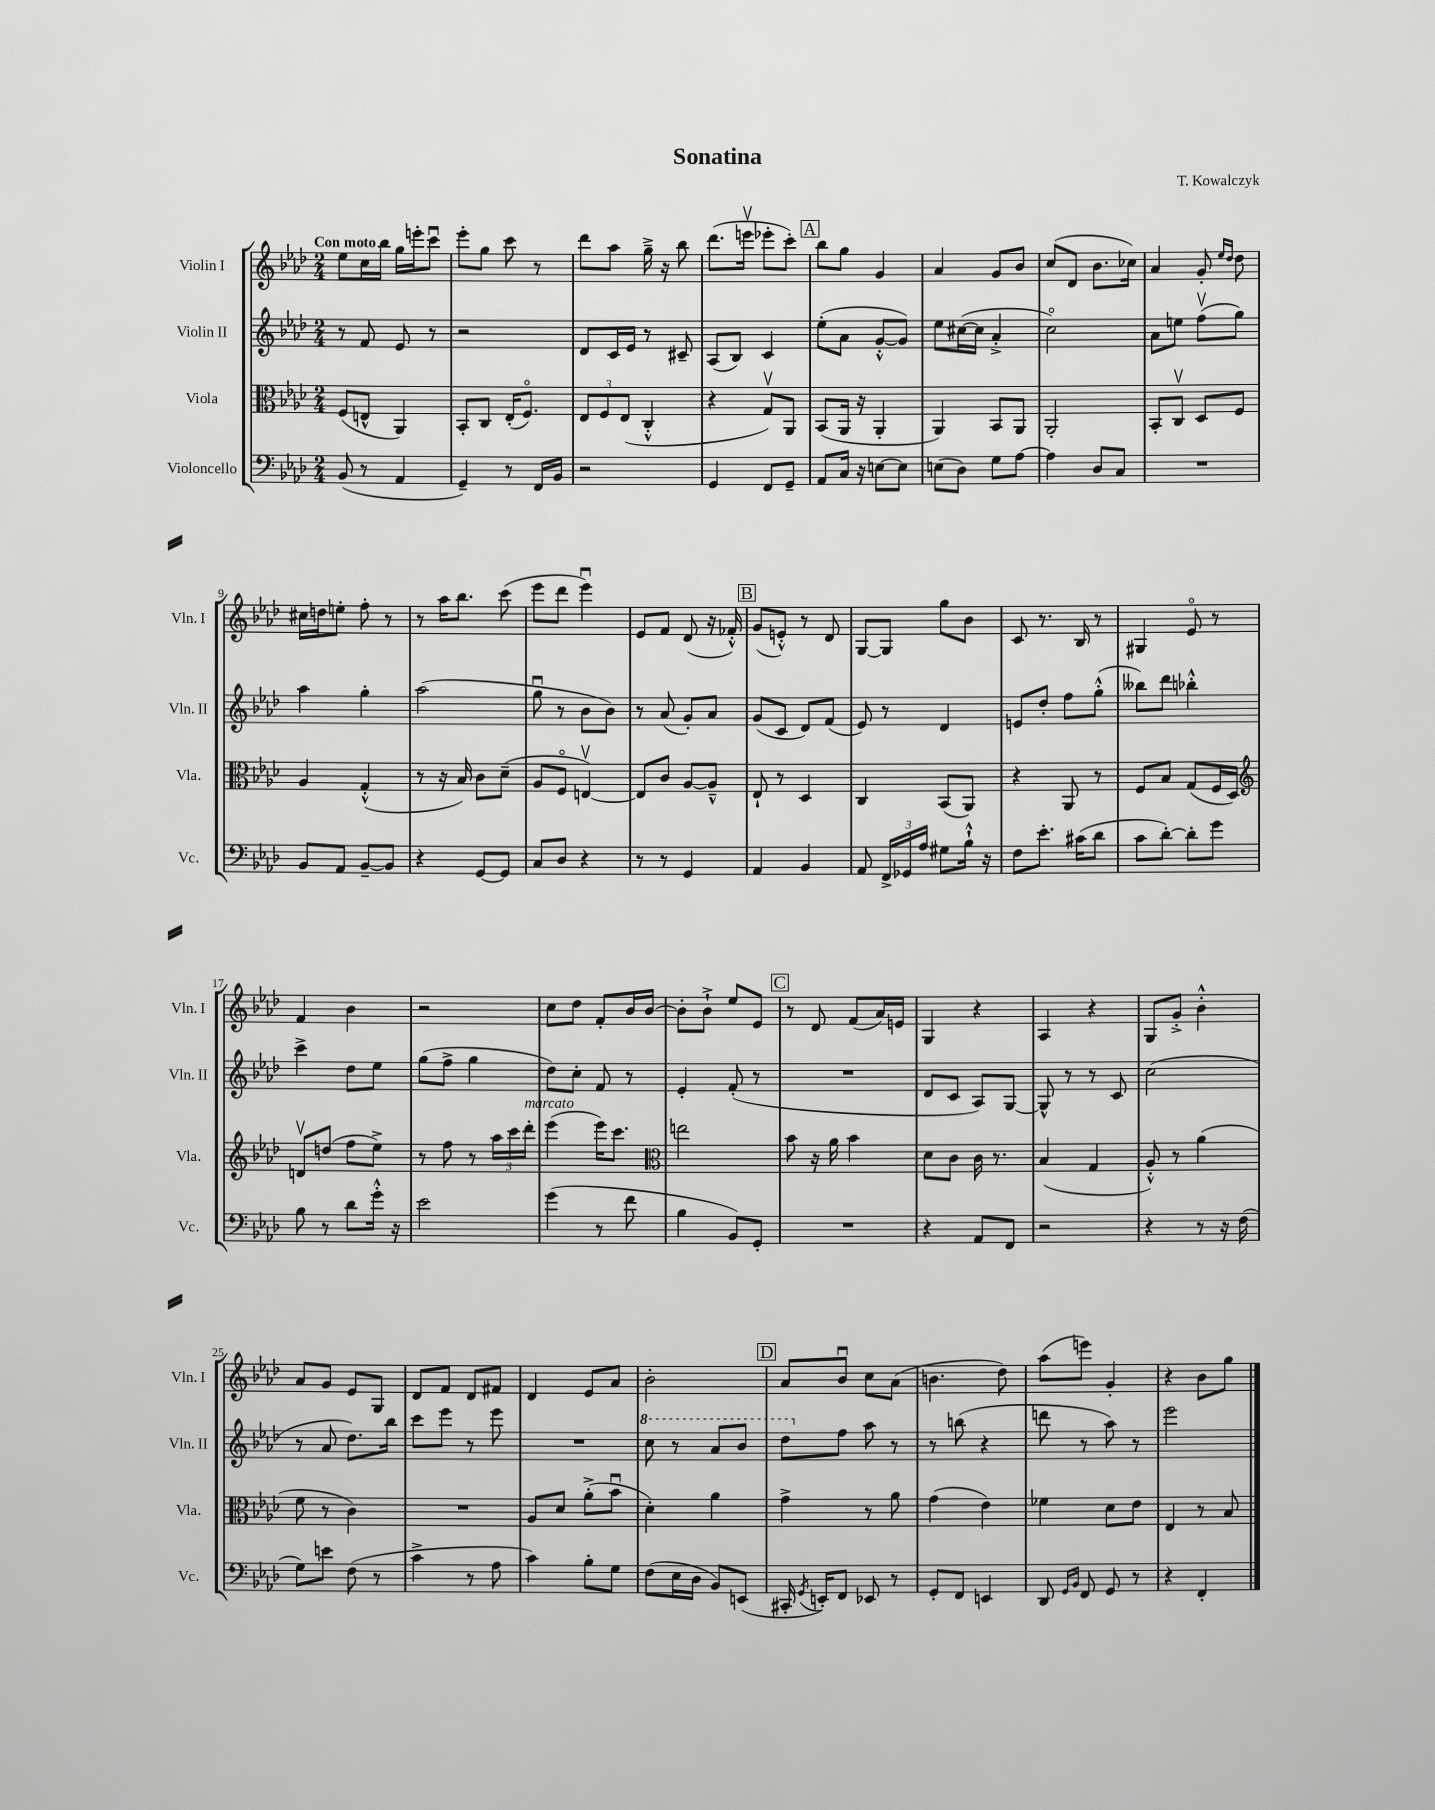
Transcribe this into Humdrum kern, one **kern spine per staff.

**kern	**kern	**kern	**kern
*staff4	*staff3	*staff2	*staff1
*clefF4	*clefC3	*clefG2	*clefG2
*k[b-e-a-d-]	*k[b-e-a-d-]	*k[b-e-a-d-]	*k[b-e-a-d-]
*M2/4	*M2/4	*M2/4	*M2/4
(8BB-	(8F	8r	8ee-
8r	8E^^	8f	16cc
.	.	.	16bb-
4AA-	4AA-)	8e-	16gg
.	.	.	16eee'
.	.	8r	8cccu
=	=	=	=
4GG~)	8BB-'	2r	8eee-'
.	8C	.	8gg
8r	(16E-'	.	8ccc
.	8.Fo)	.	.
16FF	.	.	8r
16BB-	.	.	.
=	=	=	=
2r	12E-	8d-	8ddd-
.	12F	.	.
.	.	16c	8aa-
.	(12E-	.	.
.	.	16e-	.
.	4C'^^	8r	16gg~^
.	.	.	16r
.	.	8c#~	8bb-
=	=	=	=
4GG	4r	(8A-	(8.ddd-
.	.	8B-)	.
.	.	.	16eeev
8FF	8Gv)	4c	8eee-'
8GG~	8AA-	.	8ccc')
=	=	=	=
8AA-	(8BB-	(8ee-'	8bb-
16C	16AA-	8a-	8gg
16r	16r	.	.
[8E	4AA-'	[8g'^^	4g
8E]	.	8g])	.
=	=	=	=
(8E	4AA-)	8ee-	4a-
8D-)	.	([16cc#	.
.	.	16cc#]	.
8G	8BB-	4a-'^	8g
[8A-	8AA-	.	8b-
=	=	=	=
4A-]	2AA-'	2cco)	(8cc
.	.	.	8d-
8D-	.	.	8.b-
8C	.	.	.
.	.	.	16cc-)
=	=	=	=
2r	8BB-'	8a-	4a-
.	8Cv	8ee	.
.	8D-	(8ffv	8g'
.	.	.	16qqee-
.	.	.	16qqdd-
.	8F	8gg)	8dd-
=	=	=	=
8BB-	4A-	4aa-	16cc#
.	.	.	16dd
8AA-	.	.	8ee'
[8BB-~	(4G'^^	4gg'	8ff'
8BB-]	.	.	8r
=	=	=	=
4r	8r	(2aa-	8r
.	16r	.	16aa-
.	16B-)	.	8.bb-
[8GG	8c	.	.
8GG]	(8d-~	.	(8ccc
=	=	=	=
8C	8A-	8ggu	8eee-
8D-	8Fo	8r	8ddd-
4r	[4Ev)	8b-	4eee-u)
.	.	8b-)	.
=	=	=	=
8r	8E]	8r	8e-
8r	8c	(8a-	8f
4GG	[8A-	8g')	(8d-
.	8A-~^^]	8a-	16r
.	.	.	16f-'^^)
=	=	=	=
4AA-	8E-`	(8g	(8g
.	8r	8c	8e'^^)
4BB-	4D-	8d-)	8r
.	.	(8f	8d-
=	=	=	=
8AA-	4C	8e-)	[8G
24FF^	.	8r	8G]
24GG-	.	.	.
24A-	.	.	.
8G#	(8BB-	4d-	8gg
16B-`^^	8AA-)	.	8b-
16r	.	.	.
=	=	=	=
8F	4r	8e	8c
8.e-'	.	8dd-'	8.r
.	8AA-	8ff	.
(16c#	.	.	16B-
8d-	8r	(8gg'^^	8r
=	=	=	=
8c	8F	8bb--)	4G#
[8d-')	8B-	8ddd-	.
8d-']	(8G	4bb-'^^	8e-o
8g	16F	.	8r
.	16D-)	.	.
=	=	=	=
*	*clefG2	*	*
8B-	8dv	4ccc^	4f
8r	(8dd	.	.
8d-	8ff	8dd-	4b-
16g'^^	8ee-^)	8ee-	.
16r	.	.	.
=	=	=	=
2e-	8r	(8gg	2r
.	8ff	8ff^	.
.	8r	4gg	.
.	24aa-	.	.
.	24ccc	.	.
.	24ddd-'	.	.
=	=	=	=
(4g	(4eee-	8dd-)	8cc
.	.	8cc'	8dd-
8r	16eee-)	8f	8f'
.	8.ccc	.	.
8f	.	8r	16b-
.	.	.	[16b-
=	=	=	=
*	*clefC3	*	*
4B-	2ee	4e-'	8b-']
.	.	.	8b-`^
8BB-)	.	(8f'	8ee-
8GG'	.	8r	8e-
=	=	=	=
2r	8b-	2r	8r
.	16r	.	8d-
.	16a-	.	.
.	4b-	.	(8f
.	.	.	16a-)
.	.	.	16e
=	=	=	=
4r	8d-	8d-	4G
.	8c	8c	.
8AA-	16c	8A-)	4r
.	8.r	.	.
8FF	.	[8G	.
=	=	=	=
2r	(4B-	8G^^]	4A-
.	.	8r	.
.	4G	8r	4r
.	.	8c	.
=	=	=	=
4r	8A-'^^)	(2cc	8G
.	8r	.	8g'^
8r	(4a-	.	4b-'^^
16r	.	.	.
(16F	.	.	.
=	=	=	=
8G)	8f	8r	8a-
8e	8r	8a-	8g
(8F	4c)	8.dd-)	8e-
8r	.	.	8G
.	.	16bb-	.
=	=	=	=
4c^	2r	8ccc	8d-
.	.	8eee-	8f
8r	.	8r	8d-
8A-	.	8eee-	8f#
=	=	=	=
4c)	8A-	2r	4d-
.	8d-	.	.
8B-'	(8a-'^	.	8e-
8G	8b-u	.	8a-
=	=	=	=
(8F	4d-')	8ccc	2b-'
16E-	.	8r	.
16D-	.	.	.
8BB-)	4a-	8aa-	.
(8EE	.	8bb-	.
=	=	=	=
16CC#'	4g^	8ddd-	8a-
8qGG	.	.	.
16EE')	.	.	.
8FF	.	8ff	8b-u
8EE-	8r	8aa-	8cc
8r	8a-	8r	(8a-
=	=	=	=
8GG'	(4g	8r	4.b
8FF	.	(8bb	.
4EE	4e-)	4r	.
.	.	.	8dd-)
=	=	=	=
8DD-	4f-	8ddd	(8aa-
16qqGG	.	.	.
16qqBB-	.	.	.
8FF	.	8r	8eee)
8GG	8d-	8aa-)	4g'
8r	8e-	8r	.
=	=	=	=
4r	4E-	2eee-	4r
4FF'	8r	.	8b-
.	8B-	.	8gg
==	==	==	==
*-	*-	*-	*-
